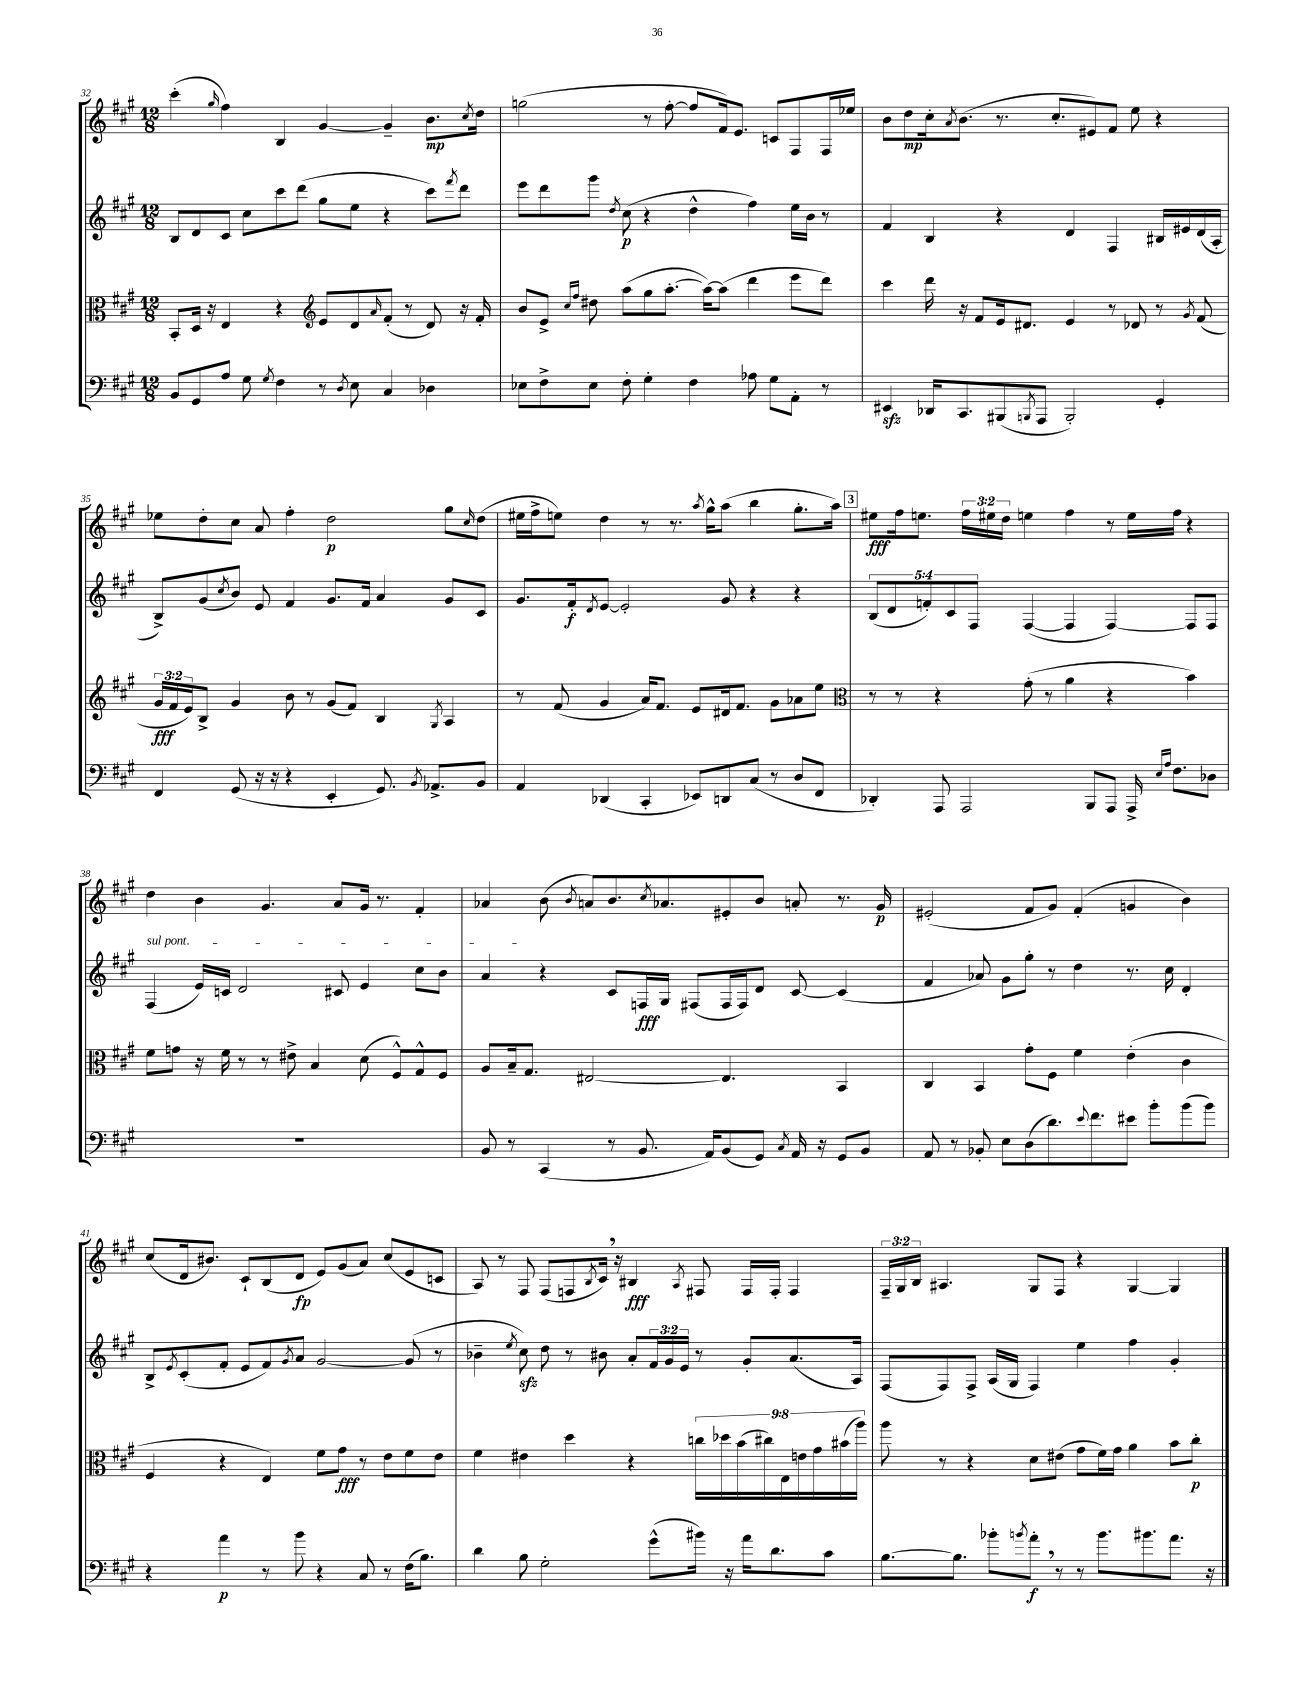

**kern	**kern	**kern	**kern
*staff4	*staff3	*staff2	*staff1
*clefF4	*clefC3	*clefG2	*clefG2
*k[f#c#g#]	*k[f#c#g#]	*k[f#c#g#]	*k[f#c#g#]
*M12/8	*M12/8	*M12/8	*M12/8
8BB	8BB'	8B	(4ccc#'
8GG#	16D	8d	.
.	16r	.	.
.	.	.	16qqgg#
8A	4E	8c#	4ff#)
8G#	.	8cc#	.
8qG#	.	.	.
4F#	4r	8ccc#	4B
.	.	(8ddd	.
*	*clefG2	*	*
8r	8e	8gg#	[4g#
8qD	.	.	.
8E	8d	8ee	.
.	16qqa	.	.
4C#	(8f#'	4r	4g#~]
.	8r	.	.
4D-	8d)	8ccc#)	8.b
.	.	8qfff#	.
.	16r	8ddd	.
.	.	.	8qcc#
.	16f#'	.	16dd
=	=	=	=
8E-	8b	8eee	(2gg
8F#^	8e^	8ddd	.
.	16qqcc#	.	.
.	16qqff#	.	.
8E-	8dd#	8ggg#	.
.	.	8qdd	.
8F#'	(8aa	(8cc#	.
4G#'	8gg#	4r	8r
.	[8.aa'	.	[8ff#'
4F#	.	4dd^^	8ff#]
.	16aa_)	.	.
.	(8aa]	.	16f#)
.	.	.	8.e
8A-	4ddd	4ff#)	.
8G#	.	.	8c
8AA'	8eee	16ee	8F#
.	.	16b	.
8r	8ddd)	8r	16F#
.	.	.	16ee-
=	=	=	=
4EE#	4ccc#	4f#	8b
.	.	.	8dd
16DD-	16ddd	4B	16cc#'
.	.	.	8qa
8.CC#	16r	.	(8.b
.	8f#	.	.
(8BBB#	16e	4r	8.r
.	8.d#	.	.
8qBBB	.	.	.
8AAA	.	.	.
.	.	.	8.cc#'
2BBB')	4e	4d	.
.	.	.	8e#)
.	8r	4F#	8f#
.	8d-	.	8ee
4GG#'	8r	16B#	4r
.	.	16e#	.
.	8qg#	.	.
.	(8f#	(16d	.
.	.	16A'	.
=	=	=	=
4FF#	24g#	8B^)	8ee-
.	24f#	.	.
.	24e)	.	.
.	8B^	(8g#	8dd'
.	.	8qcc#	.
(8GG#	4g#	8b)	8cc#
16r	.	8e	8a
16r	.	.	.
4r	8b	4f#	4ff#'
.	8r	.	.
4EE'	(8g#	8.g#	2dd
.	8f#)	.	.
.	.	16f#	.
8.GG#)	4B	4a	.
8qBB	.	.	.
8.AA-^	.	.	.
.	8qG#	.	.
.	4A	8g#	8gg#
.	.	.	16qqcc#
8BB	.	8c#	(8dd
=	=	=	=
4AA	8r	8.g#	16ee#
.	.	.	16ff#^
.	(8f#	.	8ee)
.	.	16f#'	.
.	.	8qd	.
(4DD-	4g#	[8e	4dd
.	.	2e']	.
4CC#'	16a)	.	8r
.	8.f#	.	.
.	.	.	8.r
8EE-)	8e	.	.
.	.	.	8qaa
.	.	.	16gg#^^
8DD	16d#	8g#	(8aa
.	8.f#	.	.
(8C#	.	4r	4bb
8r	8g#	.	.
8D	8a-	4r	8.gg#'
8FF#	8ee	.	.
.	.	.	16aa)
=	=	=	=
*	*clefC3	*	*
4DD-')	8r	(10B	8ee#
.	.	10d	.
.	8r	.	16ff#
.	.	.	8.ee
.	.	10f')	.
8AAA	4r	.	.
.	.	10c#	.
2AAA	.	.	24ff#
.	.	10F#	.
.	.	.	24ee#
.	.	.	24dd
.	(8g#'	([4F#	4ee
.	8r	.	.
.	4a	4F#]	4ff#
8BBB	.	.	.
8AAA	4r	[4F#)	8r
16AAA^	.	.	16ee
16qqE	.	.	.
16qqA	.	.	.
8.F#	.	.	16ff#
.	4b)	8F#]	4r
8D-	.	8F#	.
=	=	=	=
1.r	8f#	(4F#	4dd
.	8g	.	.
.	16r	16e)	4b
.	16f#	16c	.
.	8r	2d	.
.	8r	.	4.g#
.	8e#^	.	.
.	4B	.	.
.	.	8c#	8a
.	(8d	4e	16g#
.	.	.	8.r
.	8F#^^)	.	.
.	8G#^^	8cc#	4f#'
.	8F#	8b	.
=	=	=	=
8BB	8A	4a	4a-
8r	16B~	.	.
.	8.G#	.	.
(4CC#	.	4r	(8b
.	.	.	8qb
.	[2E#	.	8a)
8r	.	8c#	8.b
8.BB	.	16F	.
.	.	.	8qcc#
.	.	16G#	8.a-
.	.	(8F#	.
16AA)	.	.	.
(8BB	4.E#]	16F#	8e#'
.	.	16F#)	.
8GG#)	.	8d	8b
8qC#	.	.	.
16AA	.	[8c#	8a'
16r	.	.	.
8GG#	4BB	(4c#]	8.r
8BB	.	.	.
.	.	.	16g#
=	=	=	=
8AA	4C#	4f#	(2e#'
8r	.	.	.
8BB-'	4BB	8a-)	.
8E	.	8g#	.
(8D	8g#'	8gg#'	8f#
8.d)	8F#	8r	8g#)
.	4f#	4dd	(4f#'
8qqe	.	.	.
8.f#	.	.	.
8e#	(4e'	8.r	4g
8b'	.	.	.
.	.	16cc#	.
(8b	4c#	4d'	4b)
8b)	.	.	.
=	=	=	=
4r	4F#	8B^	(8cc#
.	.	8qe	.
.	.	(8c#'	16d
.	.	.	8.b#)
4a	4r	8f#'	.
.	.	8e	8c#`
8r	4E)	8f#)	(8B
.	.	8qg#	.
8b	.	8a	8d
4r	8f#	[2g#	8e)
.	8g#	.	(8g#
8C#	8r	.	8a)
8r	8e	.	(8cc#
(16F#	8f#	(8g#]	8e
8.B)	.	.	.
.	8e	8r	8c
=	=	=	=
4d	4f#	4b-~	8A)
.	.	.	8r
.	.	8qee	.
8B	4e#	8cc#)	8F#
2G#'	.	8dd	(8F#
.	4dd	8r	8F
.	.	.	8qB
.	.	8b#	16c#)
.	.	.	16r
.	4r	8a'	4B#
(8g#^^	.	24f#	.
.	.	24g#	.
.	.	24e	.
.	.	.	8qA
16b#)	18cc	8r	8F#
.	18dd-	.	.
16r	.	.	.
.	(18b	.	.
16a	.	8g#'	16F#
.	18cc#)	.	.
8.d	.	.	16F#'
.	18E	.	.
.	.	(8.a	4F#
.	18e	.	.
.	18g#	.	.
8c#	.	.	.
.	(18b#	.	.
.	.	16A)	.
.	18aa)	.	.
=	=	=	=
[8.B	8aa	(8F#	24F#~
.	.	.	24G#
.	.	.	24B
.	8r	8F#)	4.A#
8.B]	.	.	.
.	4r	8F#^	.
8b-'	.	(16A	.
.	.	16G#	.
8qb	.	.	.
8a'	8d	4F#)	8G#
8r	(8e#	.	8F#
8r	8g#	4ee	4r
8.b	16f#)	.	.
.	16g#	.	.
.	4a	4ff#	[4G#
8.b#	.	.	.
8.a	8b	4g#'	4G#]
.	8cc#'	.	.
16r	.	.	.
==	==	==	==
*-	*-	*-	*-
